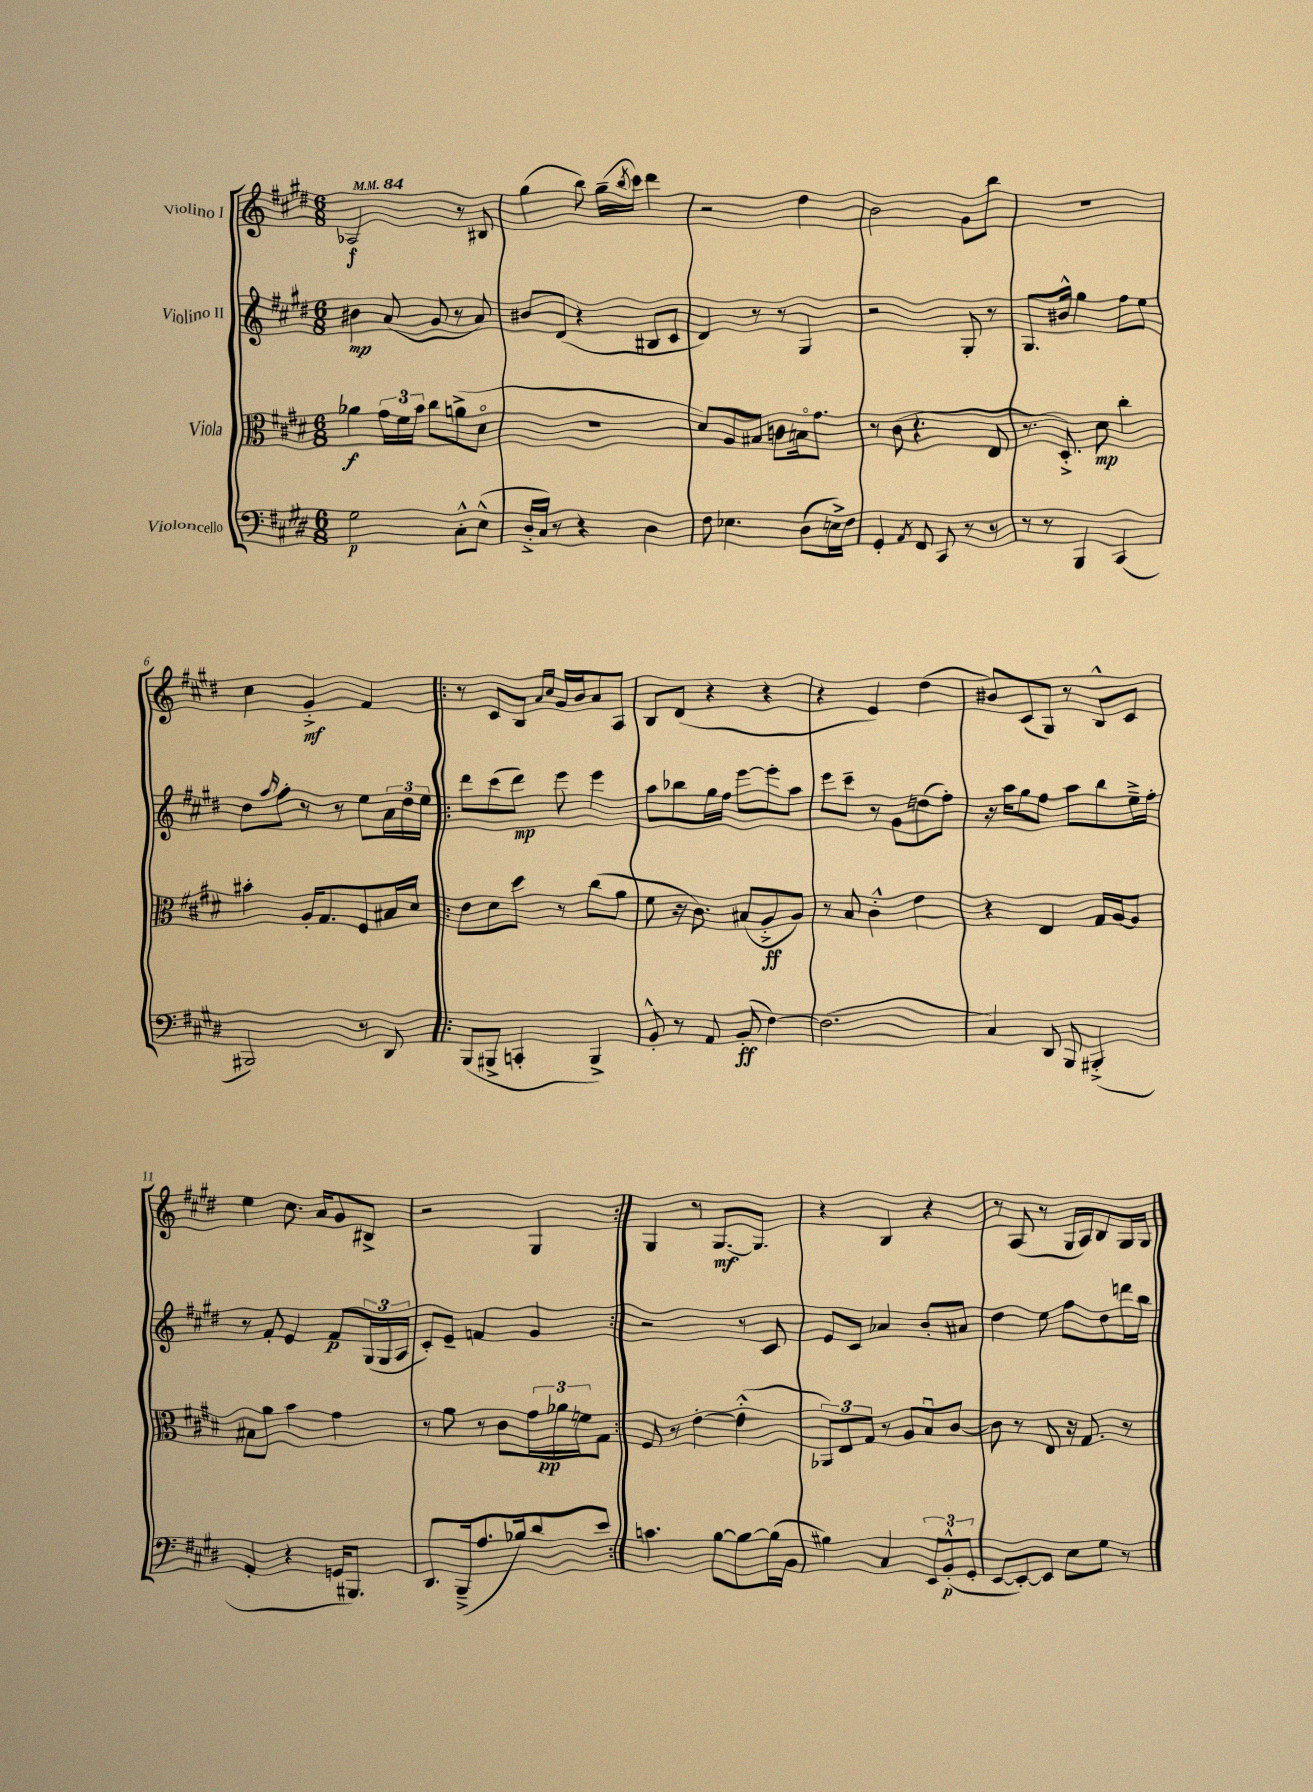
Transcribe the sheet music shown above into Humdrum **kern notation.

**kern	**dynam	**kern	**dynam	**kern	**dynam	**kern	**dynam
*part4	*part4	*part3	*part3	*part2	*part2	*part1	*part1
*staff4	*staff4	*staff3	*staff3	*staff2	*staff2	*staff1	*staff1
*I"Violoncello	*	*I"Viola	*	*I"Violino II	*	*I"Violino I	*
*clefF4	*	*clefC3	*	*clefG2	*	*clefG2	*
*k[f#c#g#d#]	*	*k[f#c#g#d#]	*	*k[f#c#g#d#]	*	*k[f#c#g#d#]	*
*M6/8	*	*M6/8	*	*M6/8	*	*M6/8	*
*MM84	*	*MM84	*	*MM84	*	*MM84	*
=1	=1	=1	=1	=1	=1	=1	=1
2G#\	p	4a-X\	f	4b#X\	mp	2A-X/	f
.	.	24g#\LL	.	(8a/	.	.	.
.	.	24f#\	.	.	.	.	.
.	.	24b\JJ	.	.	.	.	.
.	.	8cc#\L	.	8g#/	.	.	.
8C#'^^\L	.	(8an^\	.	8r	.	8r	.
(8E^^\J	.	8d#\J	.	8a/)	.	8B#X/	.
=2	=2	=2	=2	=2	=2	=2	=2
16D#'^/LL	.	2.r	.	8b#X/L	.	(4gg#\	.
16C#/JJ)	.	.	.	.	.	.	.
8r	.	.	.	(8d#/J	.	.	.
4r	.	.	.	4r	.	8bb\)	.
.	.	.	.	.	.	(16gg#~\LL	.
.	.	.	.	.	.	8qbb/	.
.	.	.	.	.	.	16ccc#\JJ)	.
4D#\	.	.	.	8B#X/L	.	4ddd#\	.
.	.	.	.	8c#/J	.	.	.
=3	=3	=3	=3	=3	=3	=3	=3
8F#\	.	8d#/L)	.	4d#/)	.	2r	.
4.E-X\	.	8A/	.	.	.	.	.
.	.	8B#X/J	.	8r	.	.	.
.	.	8cn\L	.	8r	.	.	.
(8D#\L	.	16Bn\k	.	4G#/	.	4dd#\	.
.	.	8.g#\J	.	.	.	.	.
16En^\L)	.	.	.	.	.	.	.
16F#\JJ	.	.	.	.	.	.	.
=4	=4	=4	=4	=4	=4	=4	=4
4GG#'/	.	8r	.	2r	.	2b\	.
.	.	(8c#\	.	.	.	.	.
8qAA/	.	.	.	.	.	.	.
8FF#/	.	4.r	.	.	.	.	.
8CC#/	.	.	.	.	.	.	.
8r	.	.	.	8G#'/	.	8g#\L	.
8r	.	8E/	.	8r	.	8bb\J	.
=5	=5	=5	=5	=5	=5	=5	=5
8r	.	8.r	.	8.G#/L	.	2.r	.
8r	.	.	.	.	.	.	.
.	.	8.D#'^/)	.	16b#X^^/Jk	.	.	.
4BBB/	.	.	.	4gg#\	.	.	.
.	.	8d#\	mp	.	.	.	.
(4CC#/	.	4cc#'\	.	8ff#\L	.	.	.
.	.	.	.	8ee\J	.	.	.
!!LO:LB:g=z
=6	=6	=6	=6	=6	=6	=6	=6
2BBB#X/)	.	4b#X'\	.	8dd#\L	.	4cc#\	.
.	.	.	.	16qqaa/	.	.	.
.	.	.	.	8ff#'\J	.	.	.
.	.	16A'/KL	.	8r	.	4g#'^/	mf
.	.	8.G#/	.	.	.	.	.
.	.	.	.	8r	.	.	.
8r	.	8F#/	.	8ee\L	.	4f#/	.
8DD#/	.	16B#X/L	.	24a\L	.	.	.
.	.	.	.	24dd#\	.	.	.
.	.	16d#/JJ	.	.	.	.	.
.	.	.	.	24ee\JJ	.	.	.
=7!|:	=7!|:	=7!|:	=7!|:	=7!|:	=7!|:	=7!|:	=7!|:
(8BBB/L	.	8e\L	.	8ddd#\L	.	8r	.
8BBB#X^/J	.	8d#\	.	(8ccc#\	.	8c#/L	.
4CCn'/	.	8dd#\J	.	8ddd#\J)	mp	8B/J	.
.	.	.	.	.	.	16qqa/LL	.
.	.	.	.	.	.	16qqcc#/JJ	.
.	.	8r	.	8eee\	.	16g#/LL	.
.	.	.	.	.	.	16b/J	.
4BBB#^/)	.	(8cc#\L	.	4eee\	.	8a/	.
.	.	8a\J	.	.	.	8A/J	.
=8	=8	=8	=8	=8	=8	=8	=8
8BB'^^/	.	8f#\	.	8aa\L	.	8B/L	.
8r	.	16r	.	8bb-X\	.	(8d#/J	.
.	.	8.c#\)	.	.	.	.	.
8AA/	.	.	.	16gg#\L	.	4r	.
.	.	.	.	16ff#\JJ	.	.	.
(8BB'/	ff	(8B#X/L	.	[8eee\L	.	.	.
[4F#\)	.	8A'^/	ff	8eee'\]	.	4r	.
.	.	8A/J)	.	8aa\J	.	.	.
=9	=9	=9	=9	=9	=9	=9	=9
(2.F#\]	.	8r	.	8eee\L	.	4r	.
.	.	8B/	.	8ccc#~\J	.	.	.
.	.	4c#'^^\	.	8r	.	4e/)	.
.	.	.	.	8g#\L	.	.	.
.	.	4e\	.	(8ddn\	.	(4dd#\	.
.	.	.	.	8ff#'\J)	.	.	.
=10	=10	=10	=10	=10	=10	=10	=10
4C#/)	.	4r	.	16r	.	8b#X/L)	.
.	.	.	.	16aa\KL	.	.	.
.	.	.	.	8gg#\	.	(8c#/	.
8DD#/	.	4E/	.	8ff#\J	.	8G#/J)	.
8BBB/	.	.	.	8aa\L	.	8r	.
(4BBB#X'^/	.	16G#/LL	.	8bb\	.	8B^^/L	.
.	.	[16A/J	.	.	.	.	.
.	.	8A/J]	.	16ee~^\L	.	8c#/J	.
.	.	.	.	16ff#'\JJ	.	.	.
!!LO:LB:g=z
=11	=11	=11	=11	=11	=11	=11	=11
4AA'/	.	8B#X\L	.	8r	.	4ee\	.
.	.	8a\J	.	8f#'/	.	.	.
4r	.	4b\	.	4e/	.	8.cc#\	.
.	.	.	.	.	.	16a/KL	.
16GGn/KL	.	4g#\	.	8f#/L	p	8g#/	.
8.BBB#X/J)	.	.	.	.	.	.	.
.	.	.	.	(24G#/L	.	8B#X^/J	.
.	.	.	.	24G#/	.	.	.
.	.	.	.	24A/JJ	.	.	.
=12	=12	=12	=12	=12	=12	=12	=12
8.DD#/L	.	8r	.	8c#'/L)	.	2r	.
.	.	8a\	.	8e~/J	.	.	.
(16BBB~^/k	.	.	.	.	.	.	.
8.A/	.	8r	.	4fn/	.	.	.
.	.	8c#\L	.	.	.	.	.
16B-X/k)	.	.	.	.	.	.	.
8d#/	.	24g#\L	.	4g#/	.	4G#/	.
.	.	24a-X\	pp	.	.	.	.
.	.	24fn\J	.	.	.	.	.
8e/J	.	8G#\J	.	.	.	.	.
=13:|!	=13:|!	=13:|!	=13:|!	=13:|!	=13:|!	=13:|!	=13:|!
4.cn\	.	8F#/	.	2r	.	4G#/	.
.	.	8r	.	.	.	.	.
.	.	[4e'\	.	.	.	8r	.
[8B\L	.	.	.	.	.	[8.G#/L	mf
8B\_	.	(4e'^^\]	.	8r	.	.	.
.	.	.	.	.	.	8.G#/J]	.
(16B\L]	.	.	.	8c#/	.	.	.
16BB\JJ	.	.	.	.	.	.	.
=14	=14	=14	=14	=14	=14	=14	=14
4B#X\)	.	12AA-X/L)	.	8e/L	.	4r	.
.	.	12E/	.	.	.	.	.
.	.	.	.	8c#/J	.	.	.
.	.	12G#/J	.	.	.	.	.
4C#/	.	8r	.	4a-X/	.	4B/	.
.	.	8A/L	.	.	.	.	.
12EE/L	.	8Bu/	.	8b'/L	.	4r	.
(12BB'^^/	p	.	.	.	.	.	.
.	.	[8c#/J	.	8a#X/J	.	.	.
12GG#'/J	.	.	.	.	.	.	.
=15	=15	=15	=15	=15	=15	=15	=15
[8EE/L	.	8c#\]	.	4dd#\	.	8r	.
8EE'/_)	.	8r	.	.	.	(8A/	.
8EE/J]	.	8E/	.	8ee\	.	8r	.
8E\L	.	16r	.	8ff#\L	.	16G#/LL	.
.	.	8.G#/	.	.	.	16A/J)	.
8G#\J	.	.	.	8dd#\	.	8B/	.
8r	.	8r	.	16dddn\L	.	16G#/L	.
.	.	.	.	16bb\JJ	.	16G#/JJ	.
==	==	==	==	==	==	==	==
*-	*-	*-	*-	*-	*-	*-	*-
